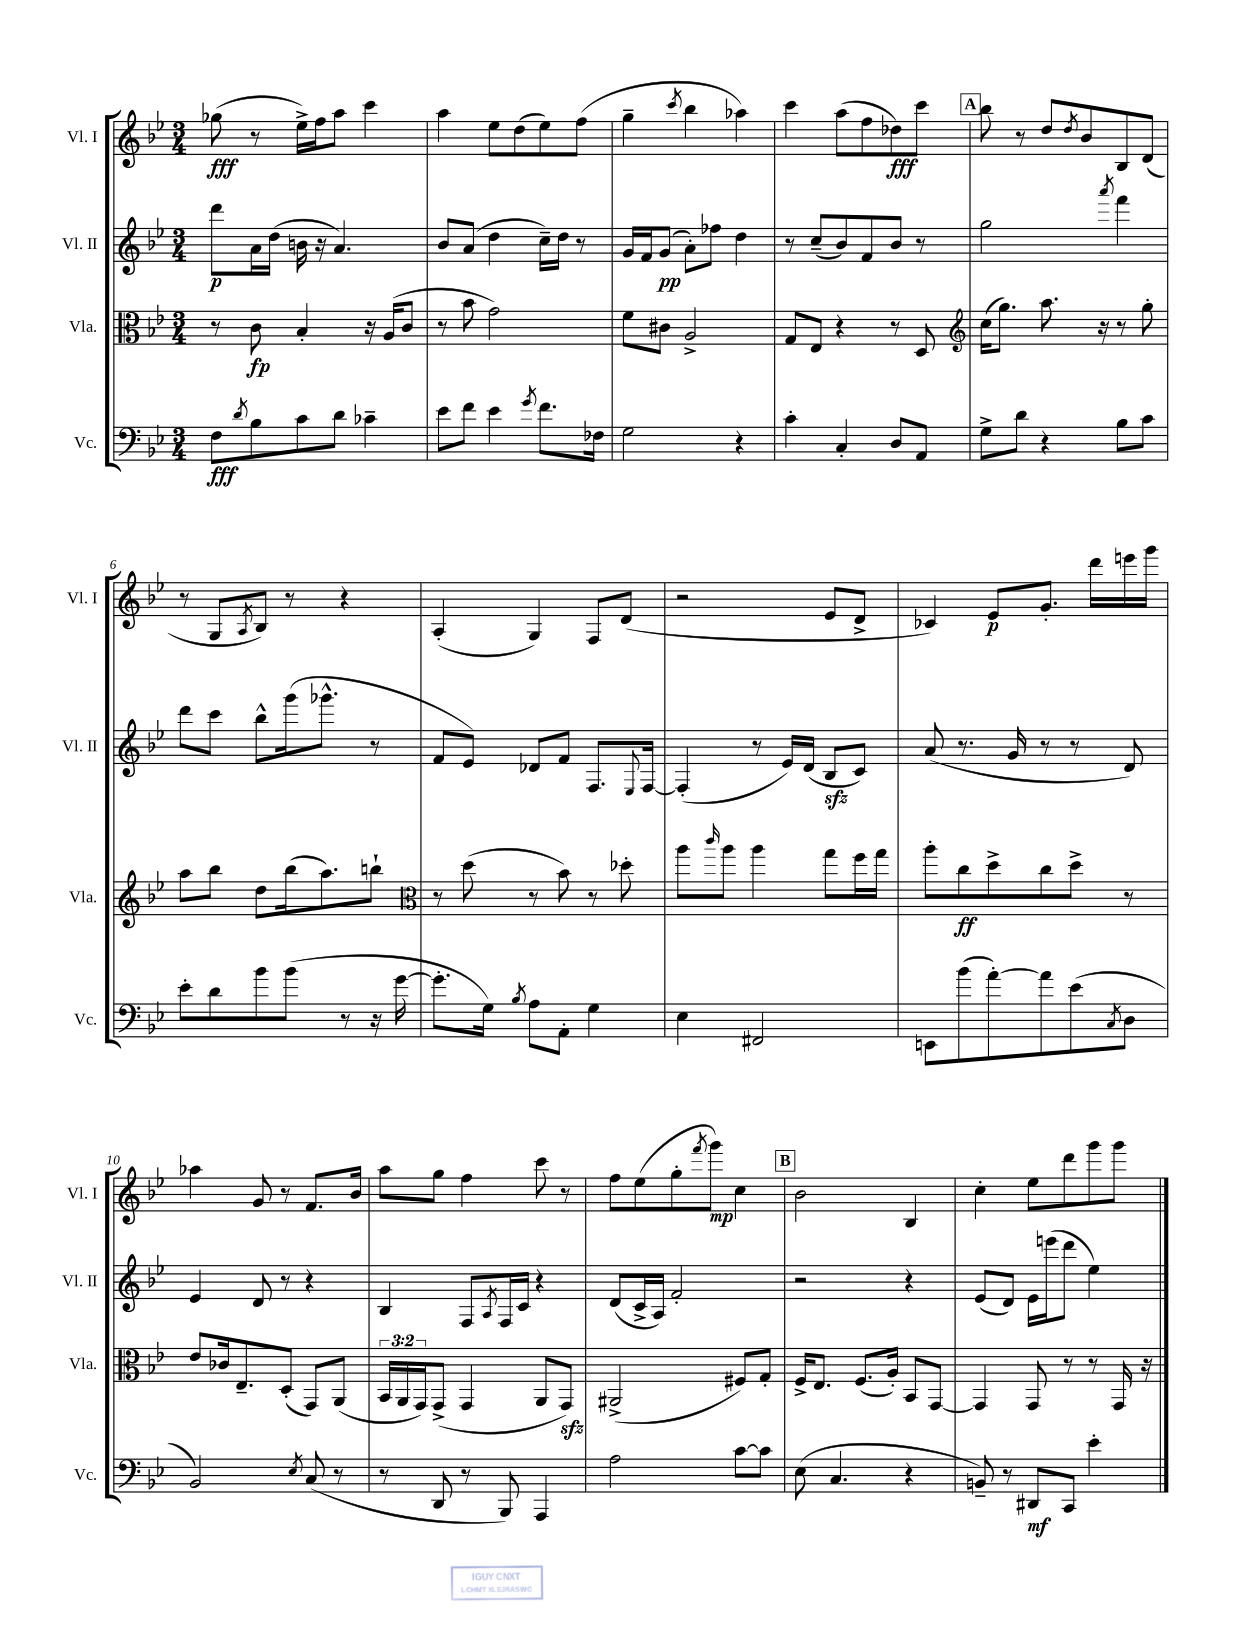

**kern	**dynam	**kern	**dynam	**kern	**dynam	**kern	**dynam
*part4	*part4	*part3	*part3	*part2	*part2	*part1	*part1
*staff4	*staff4	*staff3	*staff3	*staff2	*staff2	*staff1	*staff1
*I"Vc.	*	*I"Vla.	*	*I"Vl. II	*	*I"Vl. I	*
*I'Vc.	*	*I'Vla.	*	*I'Vl. II	*	*I'Vl. I	*
*clefF4	*	*clefC3	*	*clefG2	*	*clefG2	*
*k[b-e-]	*	*k[b-e-]	*	*k[b-e-]	*	*k[b-e-]	*
*M3/4	*	*M3/4	*	*M3/4	*	*M3/4	*
=1	=1	=1	=1	=1	=1	=1	=1
8F\L	fff	8r	.	8ddd\L	p	(8gg-X\	fff
8qd/	.	.	.	.	.	.	.
8B-\	.	8c\	fp	16a\L	.	8r	.
.	.	.	.	(16dd\JJ	.	.	.
8c\	.	4B-'/	.	16bn\	.	16ee-^\LL)	.
.	.	.	.	16r	.	16ff\J	.
8d\J	.	.	.	4.a/)	.	8aa\J	.
4c-X~\	.	16r	.	.	.	4ccc\	.
.	.	(16A/KL	.	.	.	.	.
.	.	8c/J	.	.	.	.	.
=2	=2	=2	=2	=2	=2	=2	=2
8e-\L	.	8r	.	8b-/L	.	4aa\	.
8f\J	.	8b-\	.	(8a/J	.	.	.
4e-\	.	2g\)	.	4dd\	.	8ee-\L	.
.	.	.	.	.	.	(8dd\	.
8qg/	.	.	.	.	.	.	.
8.f\L	.	.	.	16cc~\LL)	.	8ee-\)	.
.	.	.	.	16dd\JJ	.	.	.
.	.	.	.	8r	.	(8ff\J	.
16F-X\Jk	.	.	.	.	.	.	.
=3	=3	=3	=3	=3	=3	=3	=3
2G\	.	8f\L	.	16g/LL	.	4gg~\	.
.	.	.	.	16f/J	.	.	.
.	.	8c#X\J	.	(8g/J	pp	.	.
.	.	.	.	.	.	8qccc/	.
.	.	2A^/	.	8a'\L)	.	4bb-\	.
.	.	.	.	8ff-X\J	.	.	.
4r	.	.	.	4dd\	.	4aa-X\)	.
=4	=4	=4	=4	=4	=4	=4	=4
4c'\	.	8G/L	.	8r	.	4ccc\	.
.	.	8E-/J	.	(8cc~/L	.	.	.
4C'/	.	4r	.	8b-/)	.	(8aa\L	.
.	.	.	.	8f/	.	8ff\	.
8D/L	.	8r	.	8b-/J	.	8dd-X\)	fff
8AA/J	.	8D/	.	8r	.	8ccc\J	.
!!LO:REH:place=s1:t=A
=5	=5	=5	=5	=5	=5	=5	=5
*	*	*clefG2	*	*	*	*	*
8G^\L	.	(16cc\KL	.	2gg\	.	8bb-\	.
.	.	8.gg\J)	.	.	.	.	.
8d\J	.	.	.	.	.	8r	.
4r	.	8.aa\	.	.	.	8dd/L	.
.	.	.	.	.	.	8qdd/	.
.	.	.	.	.	.	8b-/	.
.	.	16r	.	.	.	.	.
.	.	.	.	8qaaa/	.	.	.
8B-\L	.	8r	.	4fff\	.	8B-/	.
8c\J	.	8gg'\	.	.	.	(8d/J	.
!!LO:LB:g=z
=6	=6	=6	=6	=6	=6	=6	=6
8e-'\L	.	8aa\L	.	8ddd\L	.	8r	.
8d\	.	8bb-\J	.	8ccc\J	.	8G/L	.
.	.	.	.	.	.	8qA/	.
8b-\	.	8dd\L	.	8bb-^^\L	.	8B-/J)	.
(8b-\J	.	(16bb-\k	.	(16ggg\k	.	8r	.
.	.	8.aa\)	.	8.ggg-X^^\J	.	.	.
8r	.	.	.	.	.	4r	.
16r	.	8bbn`\J	.	8r	.	.	.
[16g\	.	.	.	.	.	.	.
=7	=7	=7	=7	=7	=7	=7	=7
*	*	*clefC3	*	*	*	*	*
8.g'\L]	.	8r	.	8f/L	.	(4A'/	.
.	.	(8dd\	.	8e-/J)	.	.	.
16G\Jk)	.	.	.	.	.	.	.
8qB-/	.	.	.	.	.	.	.
8A\L	.	8r	.	8d-X/L	.	4G/)	.
8AA'\J	.	8b-\)	.	8f/J	.	.	.
4G\	.	8r	.	8.F/L	.	8F/L	.
.	.	8dd-X'\	.	.	.	(8d/J	.
.	.	.	.	8qqE-/	.	.	.
.	.	.	.	[16F/Jk	.	.	.
=8	=8	=8	=8	=8	=8	=8	=8
4E-\	.	8aa\L	.	(4F'/]	.	2r	.
.	.	16qqccc/	.	.	.	.	.
.	.	8aa\J	.	.	.	.	.
2FF#X/	.	4aa\	.	8r	.	.	.
.	.	.	.	16e-/LL)	.	.	.
.	.	.	.	(16d/JJ	.	.	.
.	.	8gg\L	.	8B-zz/L	.	8e-/L	.
.	.	16ff\L	.	8c/J)	.	8d^/J	.
.	.	16gg\JJ	.	.	.	.	.
=9	=9	=9	=9	=9	=9	=9	=9
8EEn\L	.	8aa'\L	.	(8a/	.	4c-X/)	.
(8b-\	.	8cc\	ff	8.r	.	.	.
[8a'\)	.	8dd^\	.	.	.	8e-/L	p
.	.	.	.	16g/	.	.	.
8a\]	.	8cc\	.	8r	.	8.g'/J	.
(8e-\	.	8dd^\J	.	8r	.	.	.
.	.	.	.	.	.	16ddd\LL	.
8qC/	.	.	.	.	.	.	.
8D\J	.	8r	.	8d/)	.	16eeen\	.
.	.	.	.	.	.	16ggg\JJ	.
!!LO:LB:g=z
=10	=10	=10	=10	=10	=10	=10	=10
2BB-/)	.	8e-/L	.	4e-/	.	4aa-X\	.
.	.	16c-X/k	.	.	.	.	.
.	.	8.E-~/	.	.	.	.	.
.	.	.	.	8d/	.	8g/	.
.	.	(8D'/J	.	8r	.	8r	.
8qE-/	.	.	.	.	.	.	.
(8C/	.	8GG/L)	.	4r	.	8.f/L	.
8r	.	(8AA/J	.	.	.	.	.
.	.	.	.	.	.	16b-/Jk	.
=11	=11	=11	=11	=11	=11	=11	=11
8r	.	24BB-/LL	.	4B-/	.	8aa\L	.
.	.	24AA/	.	.	.	.	.
.	.	24GG/J)	.	.	.	.	.
8DD/	.	(8GG^/J	.	.	.	8gg\J	.
8r	.	4GG/	.	8F/L	.	4ff\	.
.	.	.	.	8qA/	.	.	.
8BBB-/)	.	.	.	16F/L	.	.	.
.	.	.	.	16c/JJ	.	.	.
4AAA/	.	8AA/L	.	4r	.	8ccc\	.
.	.	8GGzz/J)	.	.	.	8r	.
=12	=12	=12	=12	=12	=12	=12	=12
2A\	.	(2AA#X^/	.	(8d/L	.	8ff\L	.
.	.	.	.	16c^/L	.	(8ee-\	.
.	.	.	.	16A/JJ)	.	.	.
.	.	.	.	2f'/	.	8gg'\	.
.	.	.	.	.	.	8qfff/	.
.	.	.	.	.	.	8ggg\J)	mp
[8c\L	.	8F#X/L)	.	.	.	4cc\	.
8c\J]	.	8G'/J	.	.	.	.	.
!!LO:REH:place=s1:t=B
=13	=13	=13	=13	=13	=13	=13	=13
(8E-\	.	16F^/KL	.	2r	.	2b-\	.
.	.	8.E-/J	.	.	.	.	.
4.C/	.	.	.	.	.	.	.
.	.	(8.F/L	.	.	.	.	.
.	.	16A'/Jk)	.	.	.	.	.
4r	.	8BB-/L	.	4r	.	4B-/	.
.	.	[8GG/J	.	.	.	.	.
=14	=14	=14	=14	=14	=14	=14	=14
8BBn~/)	.	4GG/]	.	(8e-/L	.	4cc'\	.
8r	.	.	.	8d/J)	.	.	.
8DD#X/L	mf	8GG/	.	16e-\LL	.	8ee-\L	.
.	.	.	.	(16eeen\J	.	.	.
8CC/J	.	8r	.	8ddd\J	.	8ddd\	.
4e-'\	.	8r	.	4ee-\)	.	8ggg\	.
.	.	16GG/	.	.	.	8ggg\J	.
.	.	16r	.	.	.	.	.
==	==	==	==	==	==	==	==
*-	*-	*-	*-	*-	*-	*-	*-
